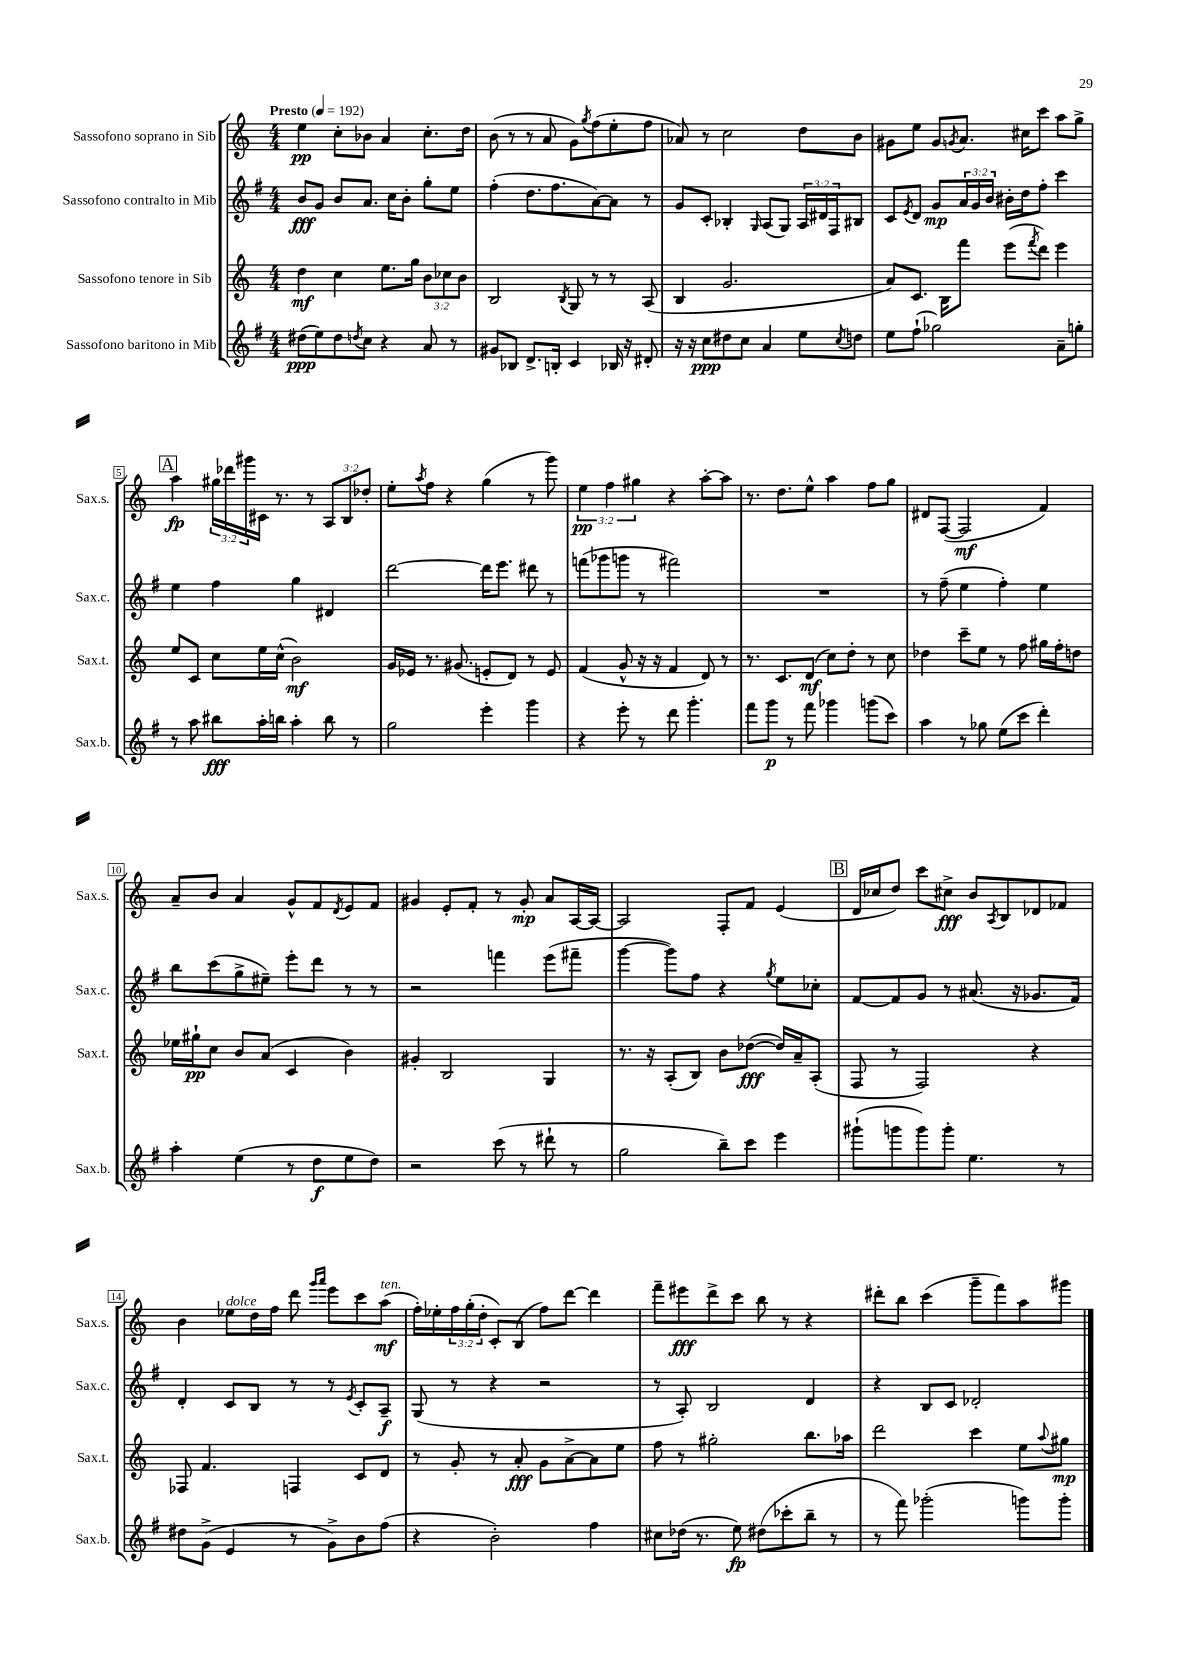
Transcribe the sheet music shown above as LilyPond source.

<<
\new StaffGroup <<
\new Staff = "s0" \with { instrumentName = "Sassofono soprano in Sib" shortInstrumentName = "Sax.s." } {
    \clef treble \key c \major \numericTimeSignature \time 4/4 \override Staff.TupletNumber.text = #tuplet-number::calc-fraction-text \tempo "Presto" 4 = 192
    e''4\pp c''8-. bes'8 a'4 c''8.-. d''16 |
    b'8( r8 r8 a'8 g'8) \acciaccatura { g''8 } f''8( e''8-. f''8 |
    aes'8) r8 c''2 d''8 b'8 |
    gis'8 e''8 gis'8 \acciaccatura { g'8 } a'8. cis''16 c'''8 a''8 g''8-> |
    \mark \markup { \box "A" } a''4\fp \tuplet 3/2 { gis''16 des'''16 gis'''16 } cis'16 r8. r8 \tuplet 3/2 { a8 b8 des''8-. } |
    e''8-. \acciaccatura { a''8 } f''8 r4 g''4( r8 g'''8) |
    \tuplet 3/2 { e''4\pp f''4 gis''4 } r4 a''8~-. a''8 |
    r8. d''8. e''8-^ a''4 f''8 g''8 |
    dis'8 f8~( f2\mf f'4) |
    a'8-- b'8 a'4 g'8-^ f'8 \acciaccatura { d'8 } e'8 f'8 |
    gis'4 e'8-. f'8-. r8 gis'8-.\mp a'8 a16~ a16~ |
    a2 f8-. f'8 e'4( |
    \mark \markup { \box "B" } d'16 ces''16 d''8) c'''8 cis''8->\fff b'8 \acciaccatura { a8 } b8 des'8 fes'8 |
    b'4 ees''8^\markup { \italic "dolce" } d''16 f''16 d'''8 \grace { g'''16 a'''16 } e'''8 c'''8 a''8\mf^\markup { \italic "ten." }( |
    f''16-.) ees''16-. \tuplet 3/2 { f''16 g''16-.( d''16-. } c'8-.) b8( f''8) d'''8~ d'''4 |
    f'''8-- eis'''8\fff d'''8-> c'''8 b''8 r8 r4 |
    dis'''8-. b''8 c'''4( g'''8-- f'''8) a''8 gis'''8 \bar "|." |
}
\new Staff = "s1" \with { instrumentName = "Sassofono contralto in Mib" shortInstrumentName = "Sax.c." } {
    \clef treble \key g \major \numericTimeSignature \time 4/4 \override Staff.TupletNumber.text = #tuplet-number::calc-fraction-text
    b'8\fff g'8 b'8 a'8. c''16 b'8-. g''8-. e''8 |
    fis''4-.( d''8. fis''8. a'8~) a'8 r8 |
    g'8 c'8-. bes4-. \grace { g16 } a8( g8) \tuplet 3/2 { a16 dis'16 fis16 } bis8 |
    c'8 \acciaccatura { e'8 } d'8 g'8\mp \tuplet 3/2 { a'16 g'16 b'16 } bis'16-. d''16 fis''8-. c'''4 |
    \mark \markup { \box "A" } e''4 fis''4 g''4 dis'4 |
    d'''2~ d'''16 e'''8. dis'''8 r8 |
    f'''8( ges'''8 g'''8 r8 fis'''2) |
    R1 |
    r8 fis''8--( e''4 fis''4-.) e''4 |
    b''8 c'''8( g''8-> eis''8--) e'''8-. d'''8 r8 r8 |
    r2 f'''4 e'''8( fis'''8-- |
    g'''4~ g'''8) fis''8 r4 \acciaccatura { g''8 } e''8 ces''8-. |
    \mark \markup { \box "B" } fis'8~ fis'8 g'8 r8 ais'8.( r16 ges'8. fis'16) |
    d'4-. c'8 b8 r8 r8 \acciaccatura { e'8 } c'8-. a8--\f |
    g8( r8 r4 r2 |
    r8 a8-.) b2 d'4 |
    r4 b8 c'8 des'2-. \bar "|." |
}
\new Staff = "s2" \with { instrumentName = "Sassofono tenore in Sib" shortInstrumentName = "Sax.t." } {
    \clef treble \key c \major \numericTimeSignature \time 4/4 \override Staff.TupletNumber.text = #tuplet-number::calc-fraction-text
    d''4\mf c''4 e''8. g''16 \tuplet 3/2 { b'8 ces''8 b'8 } |
    b2 \acciaccatura { b8 } g8 r8 r8 a8( |
    b4 g'2. |
    a'8) c'8. b16 f'''8 e'''8( \acciaccatura { f'''8 } d'''8) e'''4 |
    \mark \markup { \box "A" } e''8 c'8 c''8 e''16 c''16-^( b'2\mf) |
    g'16 ees'16 r8. gis'8.( e'8-. d'8) r8 e'8 |
    f'4( g'8-^ r16 r16 f'4 d'8) r8 |
    r8. c'8. d'8\mf( c''8) d''8-. r8 c''8 |
    des''4 c'''8-- e''8 r8 f''8 gis''16 f''16-. d''8 |
    ees''16 gis''16-!\pp c''8 b'8 a'8( c'4 b'4) |
    gis'4-. b2 g4 |
    r8. r16 a8-.( b8) b'8 des''8~\fff( des''16) a'16-- a8-.( |
    \mark \markup { \box "B" } f8 r8 f2) r4 |
    fes8 f'4. f4 c'8 d'8 |
    r8 g'8-. r8 a'8-.\fff g'8 a'8~-> a'8 e''8 |
    f''8 r8 gis''2-. b''8. aes''16 |
    d'''2 c'''4 e''8 \appoggiatura { a''8 } gis''8\mp \bar "|." |
}
\new Staff = "s3" \with { instrumentName = "Sassofono baritono in Mib" shortInstrumentName = "Sax.b." } {
    \clef treble \key g \major \numericTimeSignature \time 4/4
    dis''8\ppp( e''8) dis''8 \acciaccatura { d''8 } c''8 r4 a'8 r8 |
    gis'8 bes8 d'8.-> b16-. c'4 bes16 r16 dis'8-. |
    r16 r16 c''8\ppp dis''8 c''8 a'4 e''8 \acciaccatura { c''8 } d''8 |
    e''8 fis''8-!( ges''2) a'8-- g''8-. |
    \mark \markup { \box "A" } r8 a''8 bis''8\fff a''16-. b''16 a''4-. b''8 r8 |
    g''2 e'''4-. g'''4 |
    r4 e'''8-. r8 d'''8 g'''4.-. |
    fis'''8 g'''8\p r8 fis'''8 ges'''4 g'''8( c'''8) |
    a''4 r8 ges''8 e''8( c'''8 d'''4-.) |
    a''4-. e''4( r8 d''8\f e''8 d''8) |
    r2 c'''8( r8 dis'''8-! r8 |
    g''2 b''8--) c'''8 e'''4 |
    \mark \markup { \box "B" } gis'''8-!( g'''8 g'''8) g'''8-. e''4. r8 |
    dis''8 g'8->( e'4 r8 g'8->) b'8 fis''8( |
    r4 b'2-.) fis''4 |
    cis''8 des''16( r8. e''8\fp) dis''8( ces'''8-. b''8-- r8 |
    r8 fis'''8) ges'''2-.( g'''8) g'''8-. \bar "|." |
}
>>
>>
\layout { \context { \Score \override BarNumber.stencil = #(make-stencil-boxer 0.1 0.3 ly:text-interface::print) } }
